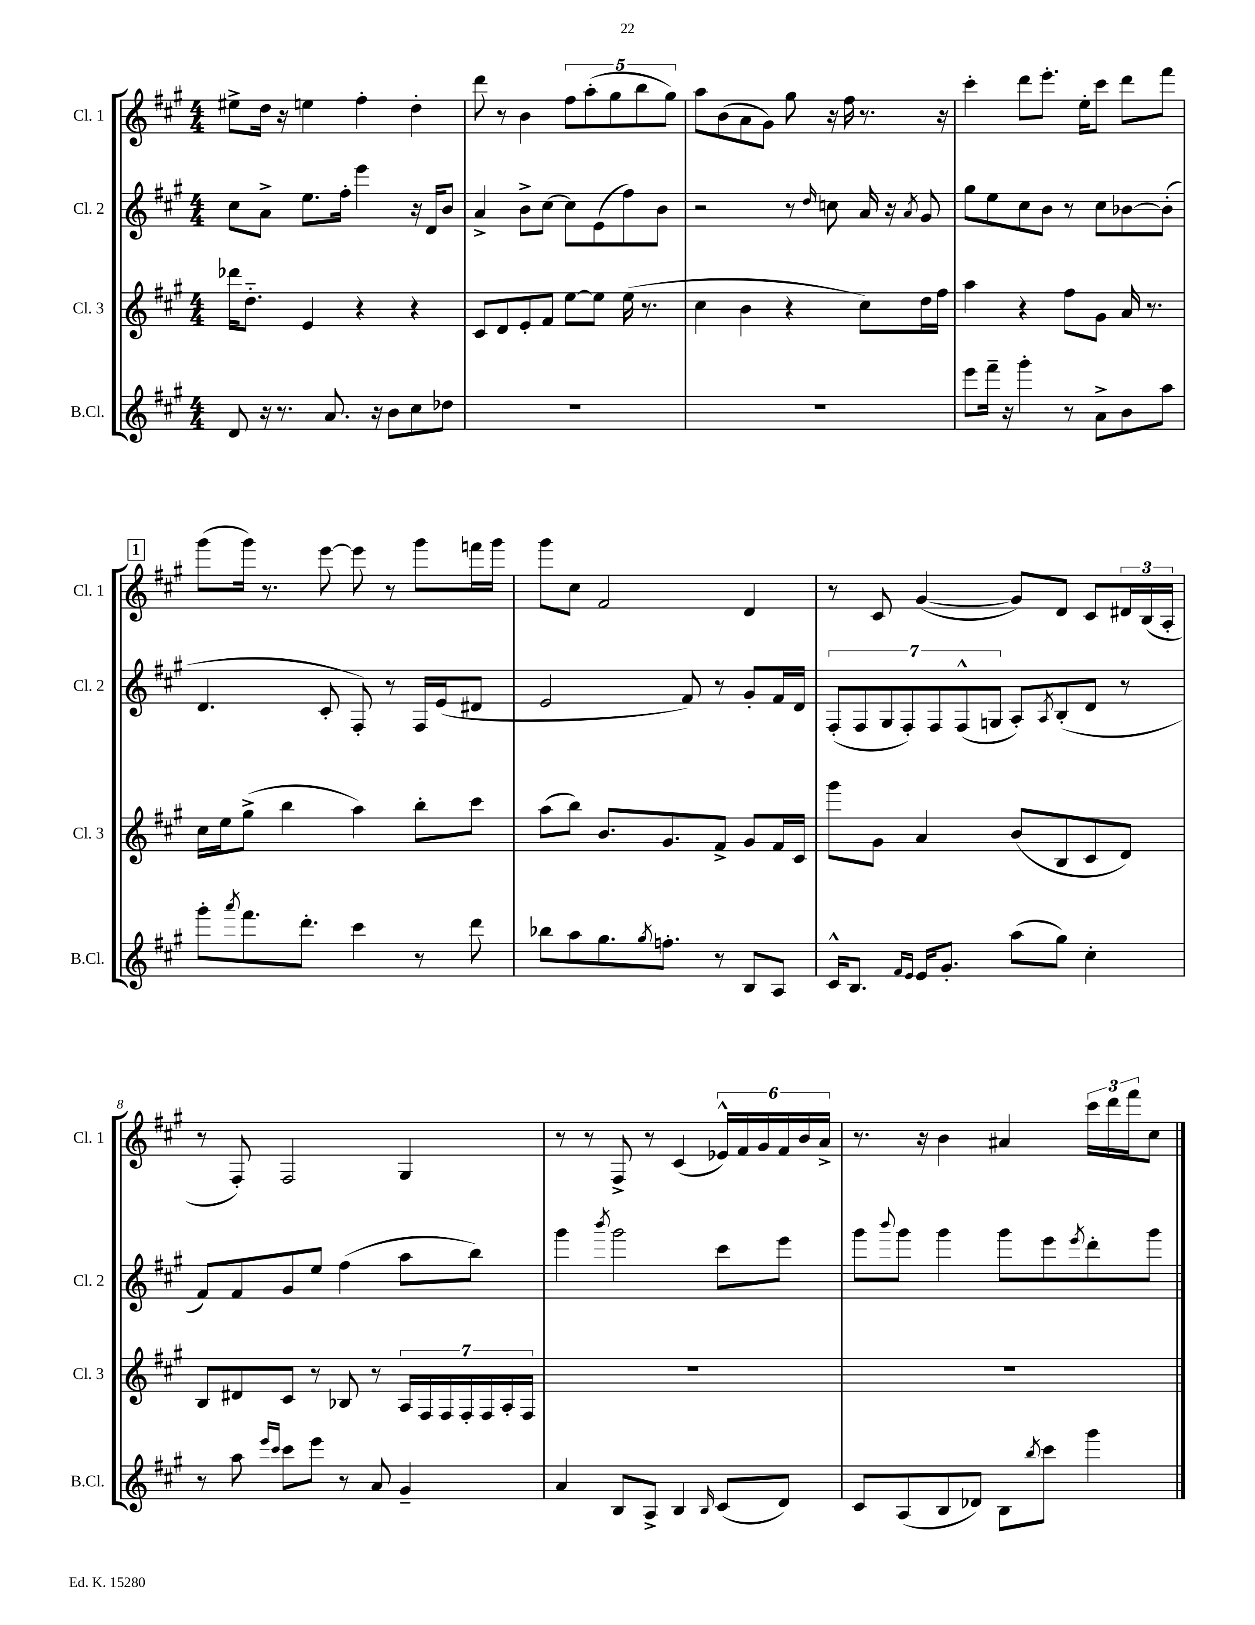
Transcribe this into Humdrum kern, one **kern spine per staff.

**kern	**kern	**kern	**kern
*part4	*part3	*part2	*part1
*staff4	*staff3	*staff2	*staff1
*I"B.Cl.	*I"Cl. 3	*I"Cl. 2	*I"Cl. 1
*I'B.Cl.	*I'Cl. 3	*I'Cl. 2	*I'Cl. 1
*clefG2	*clefG2	*clefG2	*clefG2
*k[f#c#g#]	*k[f#c#g#]	*k[f#c#g#]	*k[f#c#g#]
*M4/4	*M4/4	*M4/4	*M4/4
=1	=1	=1	=1
8d/	16ddd-X\KL	8cc#\L	8ee#X^\L
.	8.dd\J	.	.
16r	.	8a^\J	16dd\Jk
8.r	.	.	16r
.	4e/	8.ee\L	4een\
8.a/	.	.	.
.	.	16ff#'\Jk	.
.	4r	4eee\	4ff#'\
16r	.	.	.
8b\L	.	.	.
8cc#\	4r	16r	4dd'\
.	.	16d/KL	.
8dd-X\J	.	8b/J	.
=2	=2	=2	=2
1r	8c#/L	4a^/	8ddd\
.	8d/	.	8r
.	8e'/	8b^\L	4b\
.	8f#/J	[8cc#\J	.
.	[8ee\L	8cc#\L]	10ff#\L
.	.	.	(10aa'\
.	8ee\J]	(8e\	.
.	.	.	10gg#\
.	(16ee\	8ff#\)	.
.	.	.	10bb\
.	8.r	.	.
.	.	8b\J	.
.	.	.	10gg#\J)
=3	=3	=3	=3
1r	4cc#\	2r	8aa\L
.	.	.	(8b\
.	4b\	.	8a\
.	.	.	8g#\J)
.	4r	8r	8gg#\
.	.	16qqdd/	.
.	.	8ccn\	16r
.	.	.	16ff#\
.	8cc#\L)	16a/	8.r
.	.	16r	.
.	.	8qa/	.
.	16dd\L	8g#/	.
.	16ff#\JJ	.	16r
=4	=4	=4	=4
8eee\L	4aa\	8gg#\L	4ccc#'\
16fff#~\Jk	.	8ee\	.
16r	.	.	.
4ggg#'\	4r	8cc#\	8ddd\L
.	.	8b\J	8.eee'\J
8r	8ff#\L	8r	.
.	.	.	16ee'\KL
8a^\L	8g#\J	8cc#\L	8ccc#\J
8b\	16a/	[8b-X\	8ddd\L
.	8.r	.	.
8aa\J	.	(8b-'\J]	8fff#\J
!!LO:LB:g=z
!!LO:REH:place=s1:t=1
=5	=5	=5	=5
8ggg#'\L	16cc#\LL	4.d/	(8ggg#\L
.	16ee\J	.	.
8qaaa/	.	.	.
8.fff#\	(8gg#^\J	.	16ggg#\Jk)
.	.	.	8.r
.	4bb\	.	.
8.ddd'\J	.	.	.
.	.	8c#'/	[8eee\
4ccc#\	4aa\)	8F#'/)	8eee\]
.	.	8r	8r
8r	8bb'\L	16F#/LL	8ggg#\L
.	.	(16e/J	.
8ddd\	8ccc#\J	8d#X/J	16fffn\L
.	.	.	16ggg#\JJ
=6	=6	=6	=6
8bb-X\L	(8aa\L	2e/	8ggg#\L
8aa\	8bb\J)	.	8cc#\J
8.gg#\	8.b/L	.	2f#/
8qgg#/	.	.	.
8.ffn'\J	8.g#/	.	.
.	.	8f#/)	.
8r	8f#^/J	8r	.
8B/L	8g#/L	8g#'/L	4d/
8A/J	16f#/L	16f#/L	.
.	16c#/JJ	16d/JJ	.
=7	=7	=7	=7
16c#^^/KL	8ggg#\L	(14F#'/L	8r
8.B/J	.	.	.
.	.	14F#/	.
.	8g#\J	.	8c#/
.	.	14G#/	.
.	.	14F#'/)	.
16qqf#/LL	.	.	.
16qqe/JJ	.	.	.
16e/KL	4a/	.	([4g#/
.	.	14F#/	.
8.g#'/J	.	.	.
.	.	(14F#^^/	.
.	.	14Gn/J	.
(8aa\L	(8b/L	8A'/L)	8g#/L])
.	.	8qA/	.
8gg#\J)	8B/	(8B'/	8d/J
4cc#'\	8c#/	8d/J	8c#/L
.	8d/J)	8r	24d#X/L
.	.	.	(24B/
.	.	.	24A'/JJ
!!LO:LB:g=z
=8	=8	=8	=8
8r	8B/L	8f#/L)	8r
8aa\	8d#X/	8f#/	8F#'/)
16qqeee/LL	.	.	.
16qqccc#/JJ	.	.	.
8ccc#\L	8c#/J	8g#/	2F#/
8eee\J	8r	8ee/J	.
8r	8B-X/	(4ff#\	.
8a/	8r	.	.
4g#~/	28A/LL	8aa\L	4G#/
.	28F#/	.	.
.	28F#/	.	.
.	28F#'/	.	.
.	.	8bb\J)	.
.	28F#/	.	.
.	28A'/	.	.
.	28F#/JJ	.	.
=9	=9	=9	=9
4a/	1r	4ggg#\	8r
.	.	.	8r
.	.	8qbbb/	.
8B/L	.	2ggg#\	8F#^/
8A^/J	.	.	8r
4B/	.	.	(4c#/
16qqB/	.	.	.
(8c#/L	.	8ccc#\L	24e-X^^/LL)
.	.	.	24f#/
.	.	.	24g#/
8d/J)	.	8eee\J	24f#/
.	.	.	24b/
.	.	.	24a^/JJ
=10	=10	=10	=10
8c#/L	1r	8ggg#\L	8.r
.	.	8qqbbb/	.
(8A/	.	8ggg#\J	.
.	.	.	16r
8B/	.	4ggg#\	4b\
8d-X/J)	.	.	.
8B\L	.	8ggg#\L	4a#X/
8qbb/	.	.	.
8ccc#\J	.	8eee\	.
.	.	8qeee/	.
4ggg#\	.	8ddd'\	24ccc#\LL
.	.	.	24ddd\
.	.	.	24fff#\J
.	.	8ggg#\J	8cc#\J
==	==	==	==
*-	*-	*-	*-
